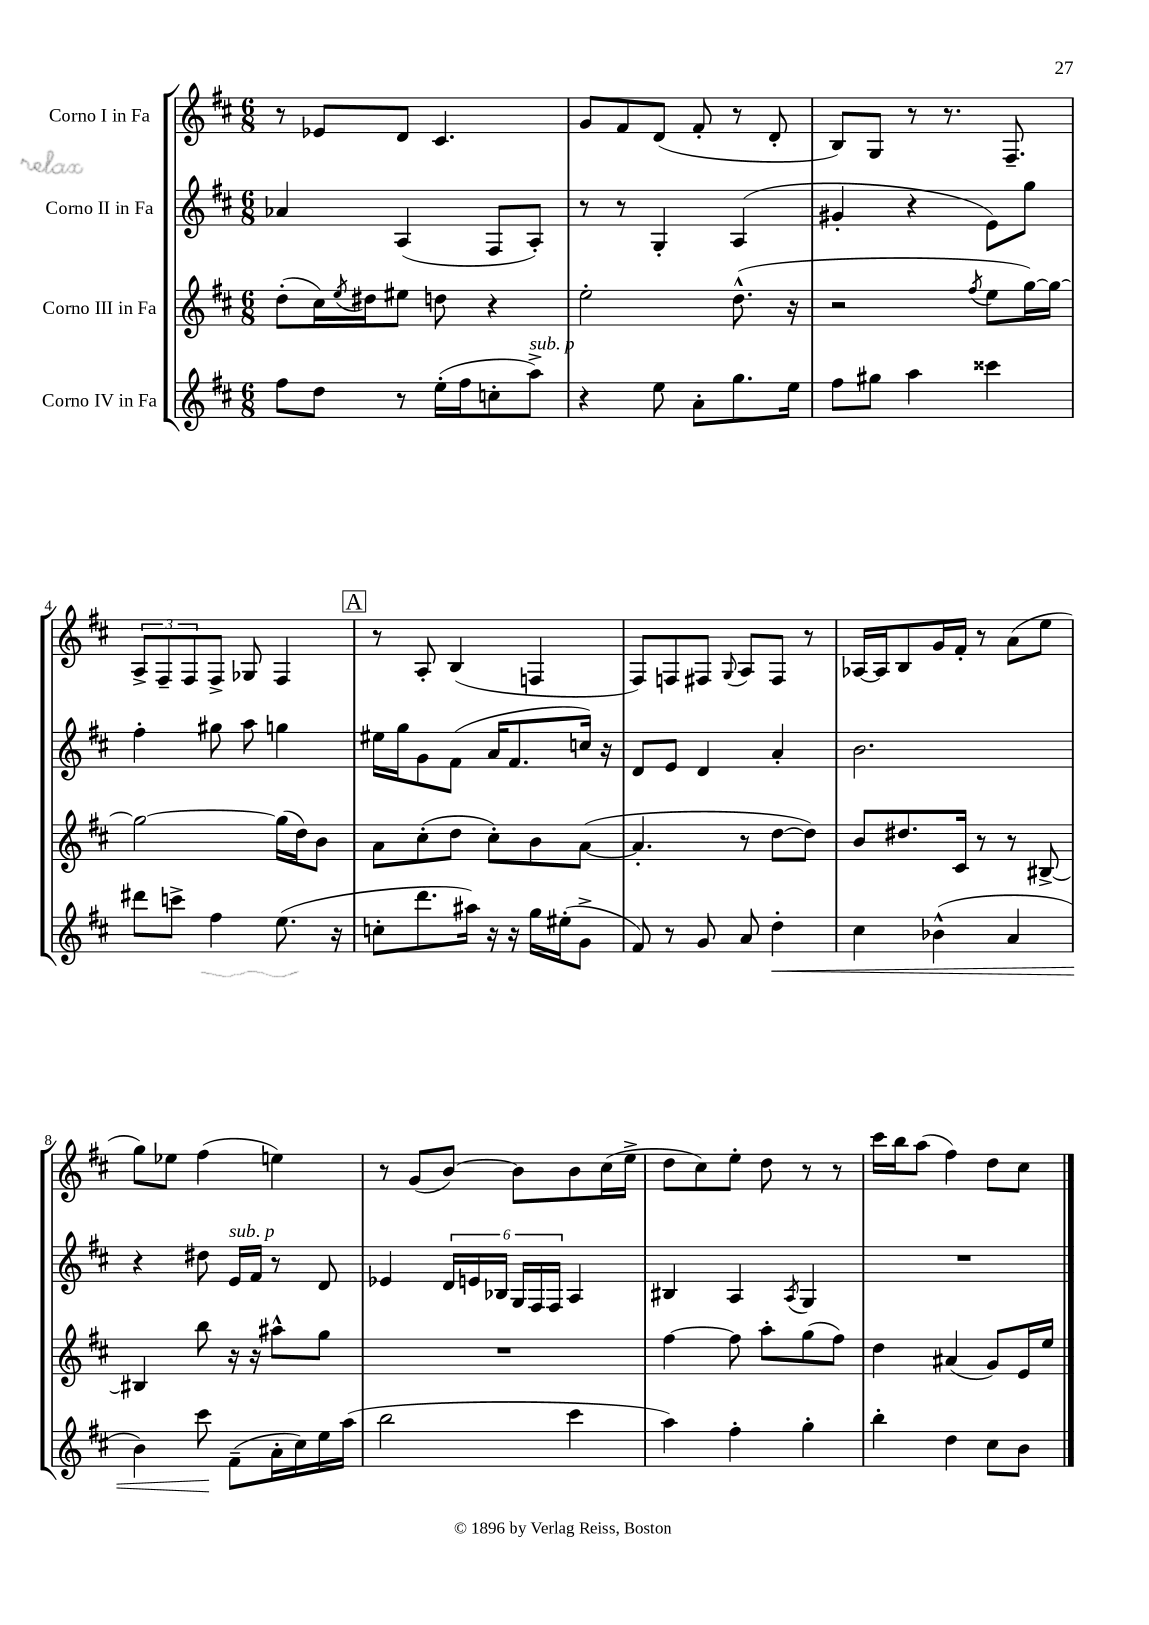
<<
\new StaffGroup <<
\new Staff = "s0" \with { instrumentName = "Corno I in Fa" } {
    \clef treble \key d \major \numericTimeSignature \time 6/8
    r8 ees'8 d'8 cis'4. |
    g'8 fis'8 d'8( fis'8-. r8 d'8-. |
    b8) g8 r8 r8. fis8.-- |
    \tuplet 3/2 { a8-> fis8-- fis8 } fis8-> ges8 fis4 |
    \mark \markup { \box "A" } r8 a8-. b4( f4 |
    fis8) f8 fis8 \appoggiatura { g8 } a8 fis8 r8 |
    aes16~ aes16 b8 g'16 fis'16-. r8 a'8( e''8 |
    g''8) ees''8 fis''4( e''4) |
    r8 g'8( b'8~) b'8 b'8 cis''16( e''16-> |
    d''8 cis''8) e''8-. d''8 r8 r8 |
    cis'''16 b''16 a''8( fis''4) d''8 cis''8 \bar "|." |
}
\new Staff = "s1" \with { instrumentName = "Corno II in Fa" } {
    \clef treble \key d \major \numericTimeSignature \time 6/8
    aes'4 a4( fis8 a8-.) |
    r8 r8 g4-. a4( |
    gis'4-. r4 e'8) g''8 |
    fis''4-. gis''8 a''8 g''4 |
    \mark \markup { \box "A" } eis''16 g''16 g'8 fis'8( a'16 fis'8. c''16) r16 |
    d'8 e'8 d'4 a'4-. |
    b'2. |
    r4 dis''8 e'16^\markup { \italic "sub. p" } fis'16 r8 d'8 |
    ees'4 \tuplet 6/4 { d'16 e'16 bes16 g16 fis16 fis16 } a4 |
    bis4 a4 \acciaccatura { a8 } g4 |
    R2. \bar "|." |
}
\new Staff = "s2" \with { instrumentName = "Corno III in Fa" } {
    \clef treble \key d \major \numericTimeSignature \time 6/8
    d''8-.( cis''16) \acciaccatura { e''8 } dis''16 eis''8 d''8 r4 |
    e''2-. d''8.-^( r16 |
    r2 \acciaccatura { fis''8 } e''8 g''16~) g''16~ |
    g''2~ g''16( d''16) b'8 |
    \mark \markup { \box "A" } a'8 cis''8-.( d''8 cis''8-.) b'8 a'8~( |
    a'4.-. r8 d''8~ d''8) |
    b'8 dis''8. cis'16 r8 r8 bis8~-> |
    bis4 b''8 r16 r16 ais''8-^ g''8 |
    R2. |
    fis''4~ fis''8 a''8-. g''8( fis''8) |
    d''4 ais'4( g'8) e'16 e''16 \bar "|." |
}
\new Staff = "s3" \with { instrumentName = "Corno IV in Fa" } {
    \clef treble \key d \major \numericTimeSignature \time 6/8
    fis''8 d''8 r8 e''16-.( fis''16 c''8-. a''8->^\markup { \italic "sub. p" }) |
    r4 e''8 a'8-. g''8. e''16 |
    fis''8 gis''8 a''4 cisis'''4 |
    dis'''8 c'''8-> fis''4 e''8.( r16 |
    \mark \markup { \box "A" } c''8-. d'''8. ais''16) r16 r16 g''16 eis''16-.( g'8-> |
    fis'8) r8 g'8 a'8 d''4-.\< |
    cis''4 bes'4-^( a'4 |
    b'4) cis'''8\! fis'8--( a'16-. cis''16) e''16 a''16( |
    b''2 cis'''4 |
    a''4) fis''4-. g''4-. |
    b''4-. d''4 cis''8 b'8 \bar "|." |
}
>>
>>
